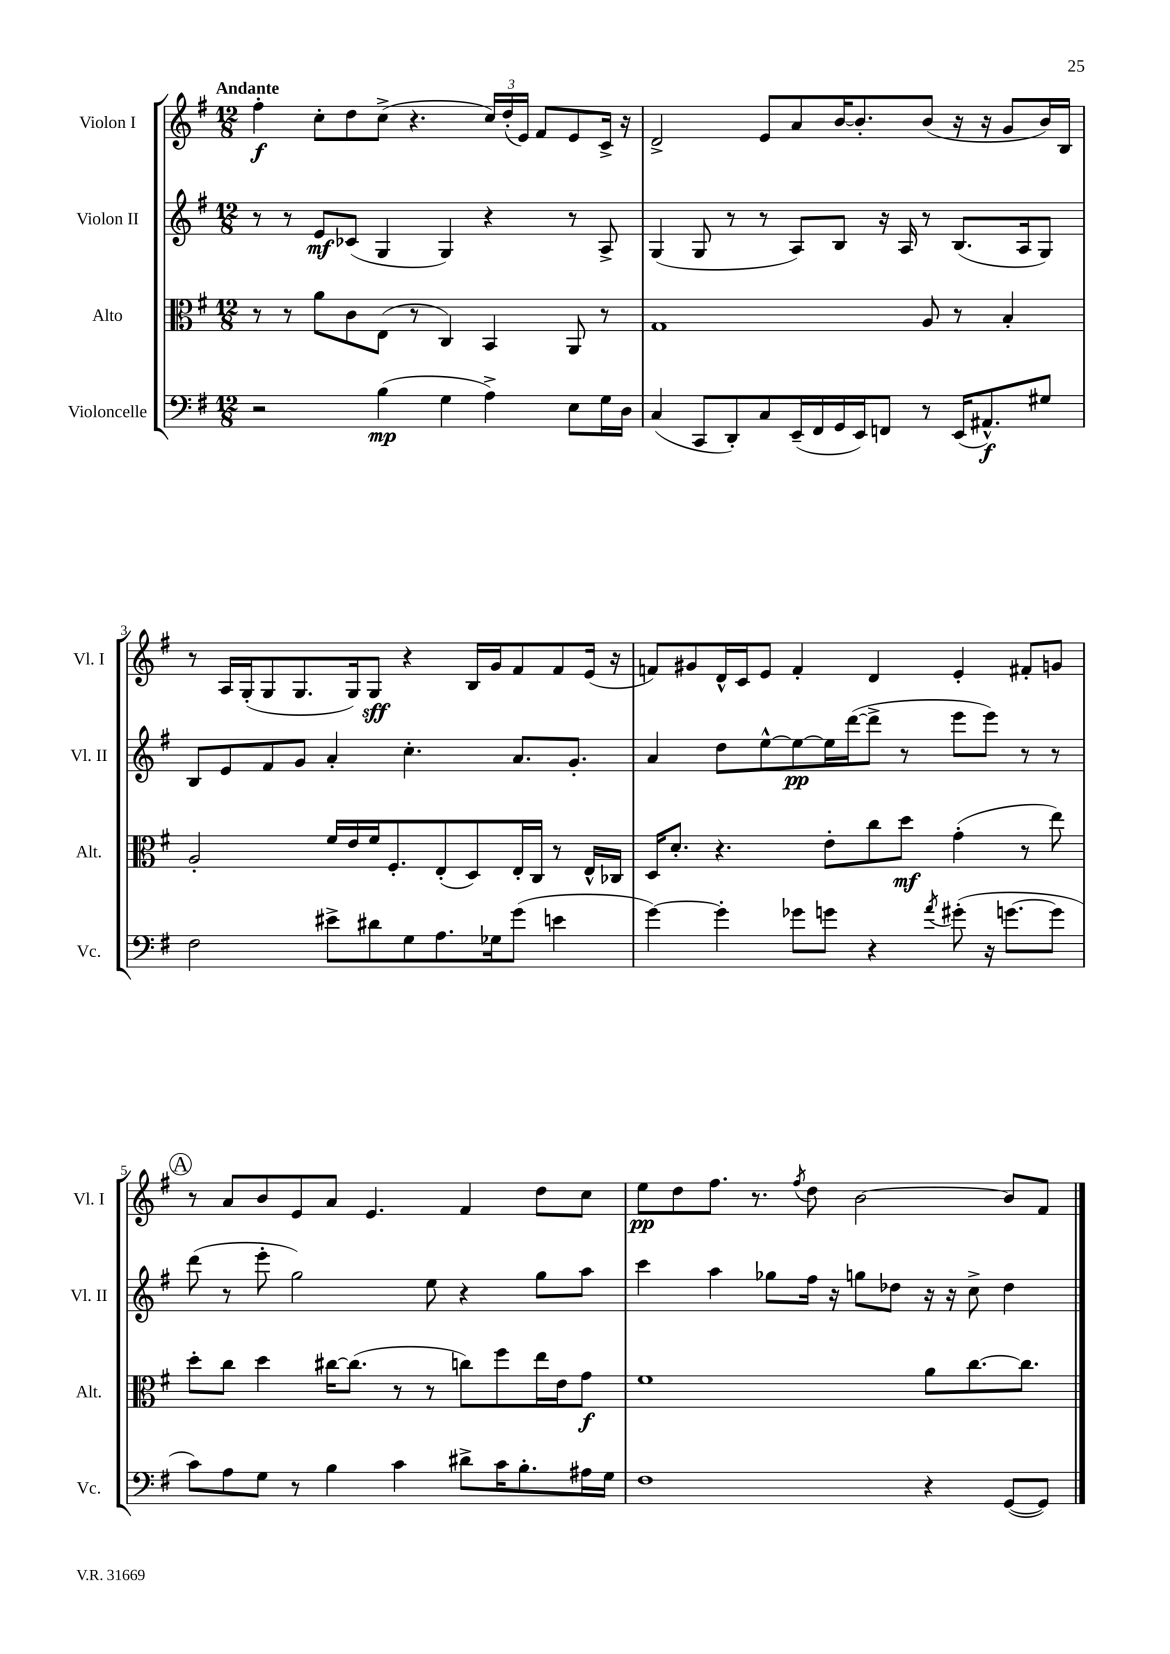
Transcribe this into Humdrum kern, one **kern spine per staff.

**kern	**dynam	**kern	**dynam	**kern	**dynam	**kern	**dynam
*part4	*part4	*part3	*part3	*part2	*part2	*part1	*part1
*staff4	*staff4	*staff3	*staff3	*staff2	*staff2	*staff1	*staff1
*I"Violoncelle	*	*I"Alto	*	*I"Violon II	*	*I"Violon I	*
*I'Vc.	*	*I'Alt.	*	*I'Vl. II	*	*I'Vl. I	*
*clefF4	*	*clefC3	*	*clefG2	*	*clefG2	*
*k[f#]	*	*k[f#]	*	*k[f#]	*	*k[f#]	*
*M12/8	*	*M12/8	*	*M12/8	*	*M12/8	*
=1	=1	=1	=1	=1	=1	=1	=1
!	!	!	!	!	!	!LO:TX:a:B:t=Andante	!
2r	.	8r	.	8r	.	4ff#'\	f
.	.	8r	.	8r	.	.	.
.	.	8a\L	.	8e/L	mf	8cc'\L	.
.	.	8c\	.	(8c-X/J	.	8dd\	.
(4B\	mp	(8E\J	.	4G/	.	(8cc^\J	.
.	.	8r	.	.	.	4.r	.
4G\	.	4C/)	.	4G/)	.	.	.
4A^\)	.	4BB/	.	4r	.	24cc/LL)	.
.	.	.	.	.	.	(24dd'/	.
.	.	.	.	.	.	24e/JJ)	.
.	.	.	.	.	.	8f#/L	.
8E\L	.	8AA/	.	8r	.	8e/	.
16G\L	.	8r	.	8A^/	.	16c^/Jk	.
16D\JJ	.	.	.	.	.	16r	.
=2	=2	=2	=2	=2	=2	=2	=2
(4C/	.	1G	.	(4G/	.	2d^/	.
8CC/L	.	.	.	8G/	.	.	.
8DD'/)	.	.	.	8r	.	.	.
8C/	.	.	.	8r	.	8e/L	.
(16EE~/L	.	.	.	8A/L)	.	8a/	.
16FF#/	.	.	.	.	.	.	.
16GG/	.	.	.	8B/J	.	[16b/K	.
16EE/J)	.	.	.	.	.	8.b'/]	.
8FFn/J	.	.	.	16r	.	.	.
.	.	.	.	16A/	.	.	.
8r	.	8A/	.	8r	.	(8b/J	.
(16EE/KL	.	8r	.	(8.B/L	.	16r	.
8.AA#X^^/)	f	.	.	.	.	16r	.
.	.	4B'/	.	.	.	8g/L	.
.	.	.	.	16A/k	.	.	.
8G#X/J	.	.	.	8G/J)	.	16b/L)	.
.	.	.	.	.	.	16B/JJ	.
!!LO:LB:g=z
=3	=3	=3	=3	=3	=3	=3	=3
2F#\	.	2A'/	.	8B/L	.	8r	.
.	.	.	.	8e/	.	16A/LL	.
.	.	.	.	.	.	(16G'/J	.
.	.	.	.	8f#/	.	8G/	.
.	.	.	.	8g/J	.	8.G/	.
8e#X^\L	.	16f#/LL	.	4a'/	.	.	.
.	.	16e/	.	.	.	16G/k)	.
8d#X\	.	16f#/J	.	.	.	8G/J	sff
.	.	8.F#'/	.	.	.	.	.
8G\	.	.	.	4.cc'\	.	4r	.
8.A\	.	(8E'/	.	.	.	.	.
.	.	8D/)	.	.	.	16B/LL	.
16G-X\k	.	.	.	.	.	16g/J	.
(8g\J	.	16E'/L	.	8.a/L	.	8f#/	.
.	.	16C/JJ	.	.	.	.	.
4en\	.	8r	.	.	.	8f#/	.
.	.	.	.	8.g'/J	.	.	.
.	.	16E^^/LL	.	.	.	(16e/Jk	.
.	.	16C-X/JJ	.	.	.	16r	.
=4	=4	=4	=4	=4	=4	=4	=4
[4g\)	.	16D/KL	.	4a/	.	8fn/L)	.
.	.	8.d'/J	.	.	.	.	.
.	.	.	.	.	.	8g#X/	.
4g'\]	.	4.r	.	8dd\L	.	16d^^/L	.
.	.	.	.	.	.	16c/J	.
.	.	.	.	[8ee^^\	.	8e/J	.
8g-X\L	.	.	.	8ee\_	pp	4f'/	.
8gn\J	.	8e'\L	.	16ee\L]	.	.	.
.	.	.	.	([16ddd\J	.	.	.
4r	.	8cc\	.	8ddd^\J]	.	4d/	.
.	.	8dd\J	mf	8r	.	.	.
8qa/	.	.	.	.	.	.	.
(8g#X'\	.	(4g'\	.	8eee\L	.	4e'/	.
16r	.	.	.	8eee\J)	.	.	.
[8.gn\L	.	.	.	.	.	.	.
.	.	8r	.	8r	.	8f#X'/L	.
8g\J]	.	8ee\)	.	8r	.	8gn/J	.
!!LO:LB:g=z
!!LO:REH:place=s1:t=A
=5	=5	=5	=5	=5	=5	=5	=5
8c\L)	.	8dd'\L	.	(8ddd\	.	8r	.
8A\	.	8cc\J	.	8r	.	8a/L	.
8G\J	.	4dd\	.	8eee'\	.	8b/	.
8r	.	.	.	2gg\)	.	8e/	.
4B\	.	[16cc#X\KL	.	.	.	8a/J	.
.	.	(8.cc#\J]	.	.	.	.	.
.	.	.	.	.	.	4.e/	.
4c\	.	8r	.	.	.	.	.
.	.	8r	.	8ee\	.	.	.
8d#X^\L	.	8ccn\L)	.	4r	.	4f#/	.
16c\K	.	8ff#\	.	.	.	.	.
8.B'\	.	.	.	.	.	.	.
.	.	16ee\L	.	8gg\L	.	8dd\L	.
.	.	16e\J	.	.	.	.	.
16A#X\L	.	8g\J	f	8aa\J	.	8cc\J	.
16G\JJ	.	.	.	.	.	.	.
=6	=6	=6	=6	=6	=6	=6	=6
1F#	.	1f#	.	4ccc\	.	8ee\L	pp
.	.	.	.	.	.	8dd\	.
.	.	.	.	4aa\	.	8.ff#\J	.
.	.	.	.	.	.	8.r	.
.	.	.	.	8gg-X\L	.	.	.
.	.	.	.	.	.	8qff#/	.
.	.	.	.	16ff#\Jk	.	8dd\	.
.	.	.	.	16r	.	.	.
.	.	.	.	8ggn\L	.	[2b\	.
.	.	.	.	8dd-X\J	.	.	.
4r	.	8a\L	.	16r	.	.	.
.	.	.	.	16r	.	.	.
.	.	[8.cc\	.	8cc^\	.	.	.
([8GG/L	.	.	.	4dd-\	.	8b/L]	.
.	.	8.cc\J]	.	.	.	.	.
8GG/J])	.	.	.	.	.	8f#/J	.
==	==	==	==	==	==	==	==
*-	*-	*-	*-	*-	*-	*-	*-
